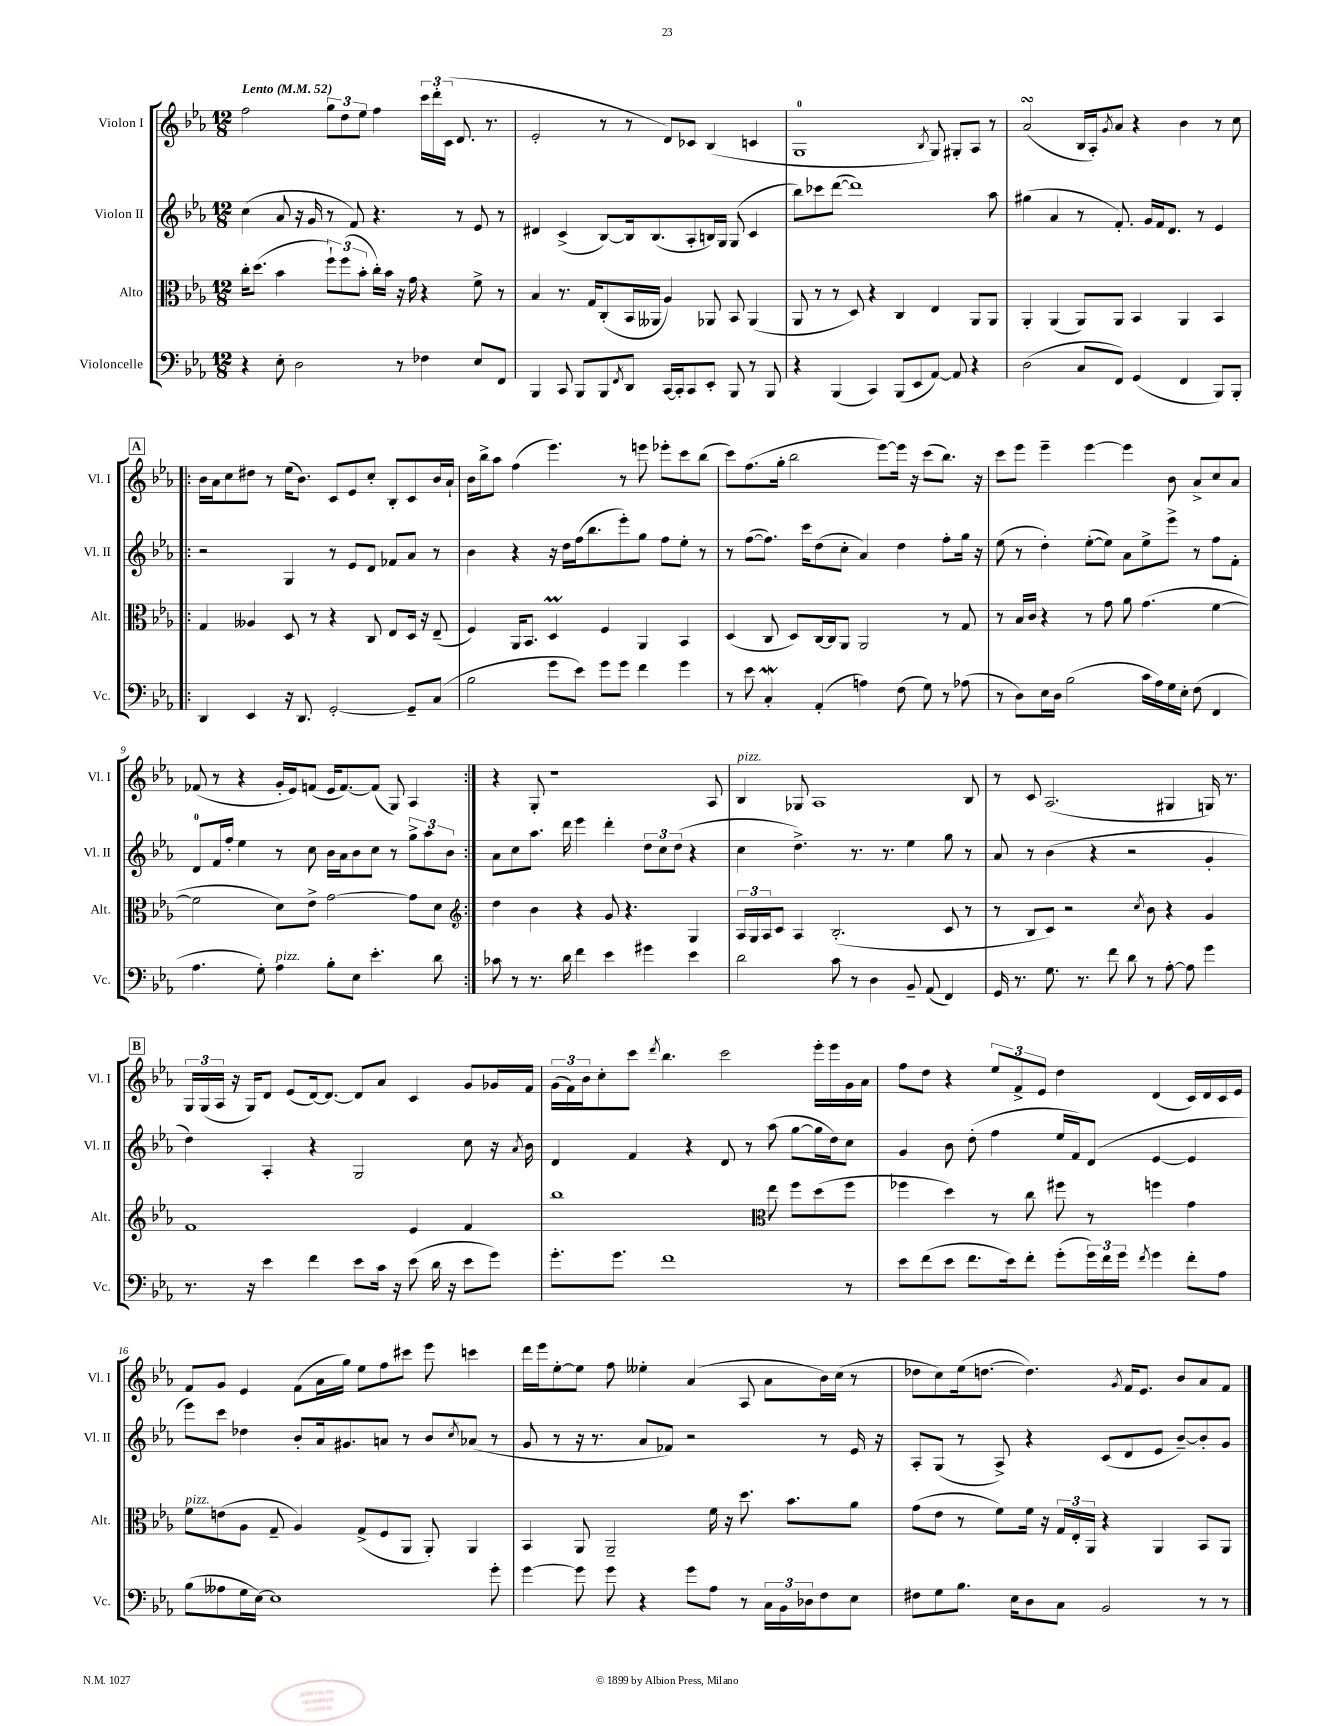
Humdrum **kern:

**kern	**kern	**kern	**kern
*part4	*part3	*part2	*part1
*staff4	*staff3	*staff2	*staff1
*I"Violoncelle	*I"Alto	*I"Violon II	*I"Violon I
*I'Vc.	*I'Alt.	*I'Vl. II	*I'Vl. I
*clefF4	*clefC3	*clefG2	*clefG2
*k[b-e-a-]	*k[b-e-a-]	*k[b-e-a-]	*k[b-e-a-]
*M12/8	*M12/8	*M12/8	*M12/8
*MM52	*MM52	*MM52	*MM52
=1	=1	=1	=1
!	!	!	!LO:TX:a:B:t=Lento
4r	16cc'\KL	(4cc\	2ff\
.	(8.dd\J	.	.
8E-'\	4b-\	8a-/	.
2D\	.	16r	.
.	.	16g/	.
.	12ff`\L)	8r	12gg\L
.	(12ff\	.	12dd\
.	.	8f/)	.
.	12b-'\J	.	12ee-\J
.	16cc'\LL)	4.r	4ff\
.	16b-\JJ	.	.
8r	16r	.	.
.	16g\	.	.
4F-X\	4r	.	24ccc\LL
.	.	.	24ddd'\
.	.	.	(24c\JJ
.	.	8r	8.d/
8E-/L	8f^\	8e-/	.
.	.	.	8.r
8FF/J	8r	8r	.
=2	=2	=2	=2
4BBB-/	4B-/	4d#X/	2e-'/
8CC/	8.r	(4c^/	.
8BBB-/L	.	.	.
.	16G/KL	.	.
8BBB-/	(8C'/	[8B-/L)	8r
8qFF/	.	.	.
8DD/J	16BB-/L	16B-/k]	8r
.	16AA--X/JJ	(8.B-/	.
[16CC/LL	4A-/)	.	8d/L)
16CC'/J]	.	.	.
8CC/	.	8A-'/	8c-X/J
8EE-'/J	8AA-X/	16Bn/L)	(4B-/
.	.	16G/JJ	.
8BBB-/	8BB-/	(8G/	.
8r	(4AA-/	4c/	4cn/
8BBB-/	.	.	.
=3	=3	=3	=3
4r	8AA-/	8bb-\L)	1G
.	8r	8ccc-X\	.
(4BBB-/	8r	([8ddd\J	.
.	8D/)	1ddd])	.
4CC/)	4r	.	.
(8BBB-/L	4C/	.	.
8EE-/	.	.	.
.	.	.	8qB-/
[8AA-/J)	4E-/	.	8G/)
8AA-/]	.	.	8G#X'/L
4r	8AA-/L	.	8A-/J
.	8AA-/J	8aa-\	8r
=4	=4	=4	=4
(2D\	4AA-'/	(4gg#X\	(2a-sSSs/
.	(4AA-/	4a-/	.
8C/L	8AA-/L)	8r	16B-/LL
.	.	.	16A-'/J)
.	.	.	8qg/
8FF/J)	8AA-/J	8.f'/)	8a-/J
(4GG/	4BB-/	.	4r
.	.	16g/LL	.
.	.	16f/J	.
.	.	8.d/J	.
4FF/	4AA-/	.	4b-\
.	.	8r	.
8BBB-/L)	4BB-/	4e-/	8r
8BBB-'/J	.	.	8cc\
!!LO:LB:g=z
!!LO:REH:place=s1:t=A
=5!|:	=5!|:	=5!|:	=5!|:
4DD/	4G/	2r	16b-\LL
.	.	.	16a-\J
.	.	.	8cc\
4EE-/	4A--X/	.	8dd#X\J
.	.	.	8r
16r	8D/	4G/	(16ee-\KL
8.DD/	.	.	8.b-\J)
.	8r	.	.
[2GG'/	4r	8r	8c/L
.	.	8e-/L	8e-/
.	8C/	8d/J	8cc'/J
.	8E-/L	8f-X/L	8B-'/L
8GG~/L]	16D/Jk	8a-/J	8c/
.	16r	.	.
(8C/J	(8E-~/	8r	16b-/L
.	.	.	16a-`/JJ
=6	=6	=6	=6
2B-\	4F/)	4b-\	16b-\LL
.	.	.	16bb-^\J
.	.	.	8aa-\J
.	16AA-/KL	4r	(4ff\
.	8.BB-/J	.	.
8g\L	4Dm/	16r	4.eee-\)
.	.	16dd\LL	.
8e-\J)	.	(16ff\J	.
.	.	8.bb-\	.
8g\L	4F/	.	.
8g\J	.	8eee-'\)	8r
4f\	4AA-/	8gg\J	8eeen\
.	.	8ff\L	8eee-X'\L
4g\	4BB-/	8ee-'\J	8ccc\
.	.	8r	(8bb-\J
=7	=7	=7	=7
8r	(4D/	8r	8ccc\L)
8e-\	.	([8ff\L	(8.ff\
4CW'/	8C/	8.ff\J])	.
.	.	.	16gg'\Jk
.	8D/L)	.	2bb-\
.	.	16ccc\KL	.
(4AA-'/	[16C/L	(8dd\	.
.	16C/J]	.	.
.	8AA-/J	8cc'\J	.
4An\)	2AA-/	4a-/)	.
.	.	.	[8eee-\L)
(8F\	.	4dd\	16eee-\Jk]
.	.	.	16r
8G\)	.	.	(8ccc\L
8r	8r	8ff'\L	8.bb-\J)
(8A-X\	8G/	16gg\Jk	.
.	.	16r	16r
=8	=8	=8	=8
8r	8r	(8ee-\	8ccc\L
8D\L)	16B-/LL	8r	8eee-\J
.	16c/JJ	.	.
16E-\L	4r	4dd'\)	4eee-~\
16D\JJ	.	.	.
(2B-\	.	.	.
.	8r	([8ee-'\L	[4eee-\
.	8g\	8ee-\J])	.
.	8a-\	8a-\L	4eee-\]
16c\LL	(4.g\	8ee-^\	.
16A-\)	.	.	.
16G\	.	8eee-^\J	8b-\
16E-'\JJ	.	.	.
(8F\	.	8r	8a-^/L
4FF/	[4f\	8ff\L	8cc/
.	.	8f'\J	8a-/J
!!LO:LB:g=z
=9	=9	=9	=9
4.A-\	2f\]	8d/L	(8f-X/
.	.	16f/L	8r
.	.	16ff'/JJ	.
.	.	4ee-\	4r
8G'\)	.	.	.
!LO:TX:a:i:t=pizz.	!	!	!
4A-\	8d\L)	8r	16g'/LL
.	.	.	16e-/J)
.	8e-^\J	8cc\	(8fn/J
8B-'\L	[2g\	16b-\LL	16e-/KL
.	.	16a-\J	[8.f/)
8E-\J	.	8b-\	.
4.e-'\	.	8cc\J	(8f/J]
.	.	8r	8G/)
.	8g\L]	12gg^\L	4A-/
.	.	12aa-\	.
8d\	8d\J	.	.
.	.	12b-\J	.
=10:|!	=10:|!	=10:|!	=10:|!
*	*clefG2	*	*
8c-X\	4dd\	8a-\L	4r
8r	.	8cc\	.
8.r	4b-\	8.aa-\J	8G'/
.	.	.	1r
16d\	.	16ddd\	.
4f\	4r	4eee-\	.
4e-\	8g/	4ddd'\	.
.	4.r	.	.
4g#X\	.	12dd\L	.
.	.	12cc\	.
.	.	(12dd\J	.
4e-\	4G/	4r	.
.	.	.	8A-/
=11	=11	=11	=11
!	!	!	!LO:TX:a:i:t=pizz.
2d\	24A-/LL	4cc\	4B-/
.	24G/	.	.
.	24A-/J	.	.
.	8c/J	.	.
.	4A-/	4.dd^\)	8G-X/
.	.	.	1A-
8c\	(2.B-'/	.	.
8r	.	8.r	.
4D\	.	.	.
.	.	8.r	.
8BB-~/	.	4ee-\	.
(8AA-/	.	.	.
4FF/)	8c/	8gg\	.
.	8r	8r	8B-/
=12	=12	=12	=12
16GG/	8r	8a-/	8r
8.r	.	.	.
.	8B-/L	8r	8c/
8.G\	8c/J)	(4b-\	(2.A-/
.	2r	.	.
8.r	.	.	.
.	.	4r	.
8f\	.	.	.
8d\	.	2r	.
.	8qcc/	.	.
8r	8b-\	.	.
[8A-'\	4r	.	4G#X/
8A-\]	.	.	.
4g\	4g/	4g'/	16Gn/)
.	.	.	8.r
!!LO:LB:g=z
!!LO:REH:place=s1:t=B
=13	=13	=13	=13
8.r	1f	4dd\)	24G/LL
.	.	.	(24G/
.	.	.	24A-/JJ
.	.	.	16r
16r	.	.	16G/KL)
4e-\	.	4A-'/	8d/J
.	.	.	(8e-/L
4f\	.	4r	[16d/k)
.	.	.	8.d/J_
8e-\L	.	2G/	8d/L]
16c\Jk	.	.	8a-/J
16r	.	.	.
(8e-\	4e-/	.	4c/
16d\	.	.	.
16r	.	.	.
8e-\L	4f/	8cc\	8g/L
8g\J)	.	16r	16g-X/L
.	.	8qa-/	.
.	.	16b-\	16f/JJ
=14	=14	=14	=14
8.g'\L	1bb-	4d/	(24g\LL
.	.	.	24f\)
.	.	.	24b-\J
.	.	.	8cc'\
8.g\J	.	.	.
.	.	4f/	8ccc\J
.	.	.	8qddd/
1f	.	.	4.bb-\
.	.	4r	.
.	.	8d/	2ccc\
.	.	8r	.
*	*clefC3	*	*
.	8ee-\	(8aa-\	.
.	8ff\L	[8gg\L	.
.	(8dd\	16gg\L]	16eee-'\LL
.	.	16dd\J)	16eee-\
8r	8ff\J	8cc\J	16g\
.	.	.	16a-\JJ
=15	=15	=15	=15
8e-\L	4ff-X\	4g/	8ff\L
(8f\	.	.	8dd\J
8e-\J	4dd\)	8b-\	4r
8.f\L	.	(8dd'\	.
.	8r	4ff\	12ee-/L
16e-\k)	.	.	.
.	.	.	12f^/
8f'\J	8cc\	.	.
.	.	.	12e-/J
(8g'\L	8ff#X\	16ee-/LL	4dd\
.	.	16f/J)	.
24g\L)	8r	(8d/J	.
24f\	.	.	.
24g\JJ	.	.	.
8qf/	.	.	.
4g\	4ffn\	[4e-/	(4d/
8f'\L	4g\	4e-/]	16c/LL)
.	.	.	16d/
8A-\J	.	.	16c/
.	.	.	16e-/JJ
!!LO:LB:g=z
=16	=16	=16	=16
!	!LO:TX:a:i:t=pizz.	!	!
(8B-\L	8f\L	8eee-\L)	8f/L
8A--X\	(8en\	8ccc\J	8g/J
16G\L	8A-\J	4dd-X\	4e-/
[16E-\JJ)	.	.	.
1E-]	8G~/	.	.
.	4A-/)	8b-'/L	(8f\L
.	.	16a-/k	16a-\L
.	.	8.g#X/	16gg\JJ)
.	(8G^/L	.	8ee-\L
.	8F/	8an/J	8ff\
.	8AA-/J	8r	8ccc#X\J
.	8AA-'/)	8b-/L	8eee-\
.	.	8qcc/	.
.	4AA-/	(8a-X/J	4cccn\
8g'\	.	8r	.
=17	=17	=17	=17
[4g\	4BB-/	8g/	16ddd\LL
.	.	.	16eee-\J
.	.	8r	[8ee-'\
8g\]	8AA-/	16r	8ee-\J]
.	.	8.r	.
8g\	2AA-~/	.	8ff\
4r	.	8a-/L	4ee--X'\
.	.	8f-X/J)	.
8g\L	.	2r	(4a-/
8A-\J	16f\	.	.
.	16r	.	.
8r	8.dd\	.	8A-/
24C\LL	.	.	8a-\L
24BB-\	.	.	.
.	8.b-\L	.	.
24D-X\J	.	.	.
8F\	.	8r	16b-\L)
.	.	.	(16cc\JJ
8E-\J	8a-\J	16e-/	8r
.	.	16r	.
=18	=18	=18	=18
8F#X\L	(8g\L	8A-'/L	8dd-X\L
8G\	8e-\J	(8G/J	8cc\)
8.B-\J	8r	8r	(16ee-\k
.	.	.	[8.ddn\J
.	8f\L)	8A-^/)	.
16E-\KL	.	.	.
8D\	16f\Jk	4r	4.dd\])
.	16r	.	.
8C\J	24G/LL	.	.
.	24E-'/	.	.
.	24AA-/JJ	.	.
2BB-/	4r	(8c/L	.
.	.	.	8qg/
.	.	8d/	16f/KL
.	.	.	8.e-/J
.	4AA-/	8e-/J	.
.	.	[8b-~/L)	8b-/L
8r	8BB-/L	8b-'/]	8a-/
8r	8AA-/J	8g/J	8f/J
==	==	==	==
*-	*-	*-	*-
